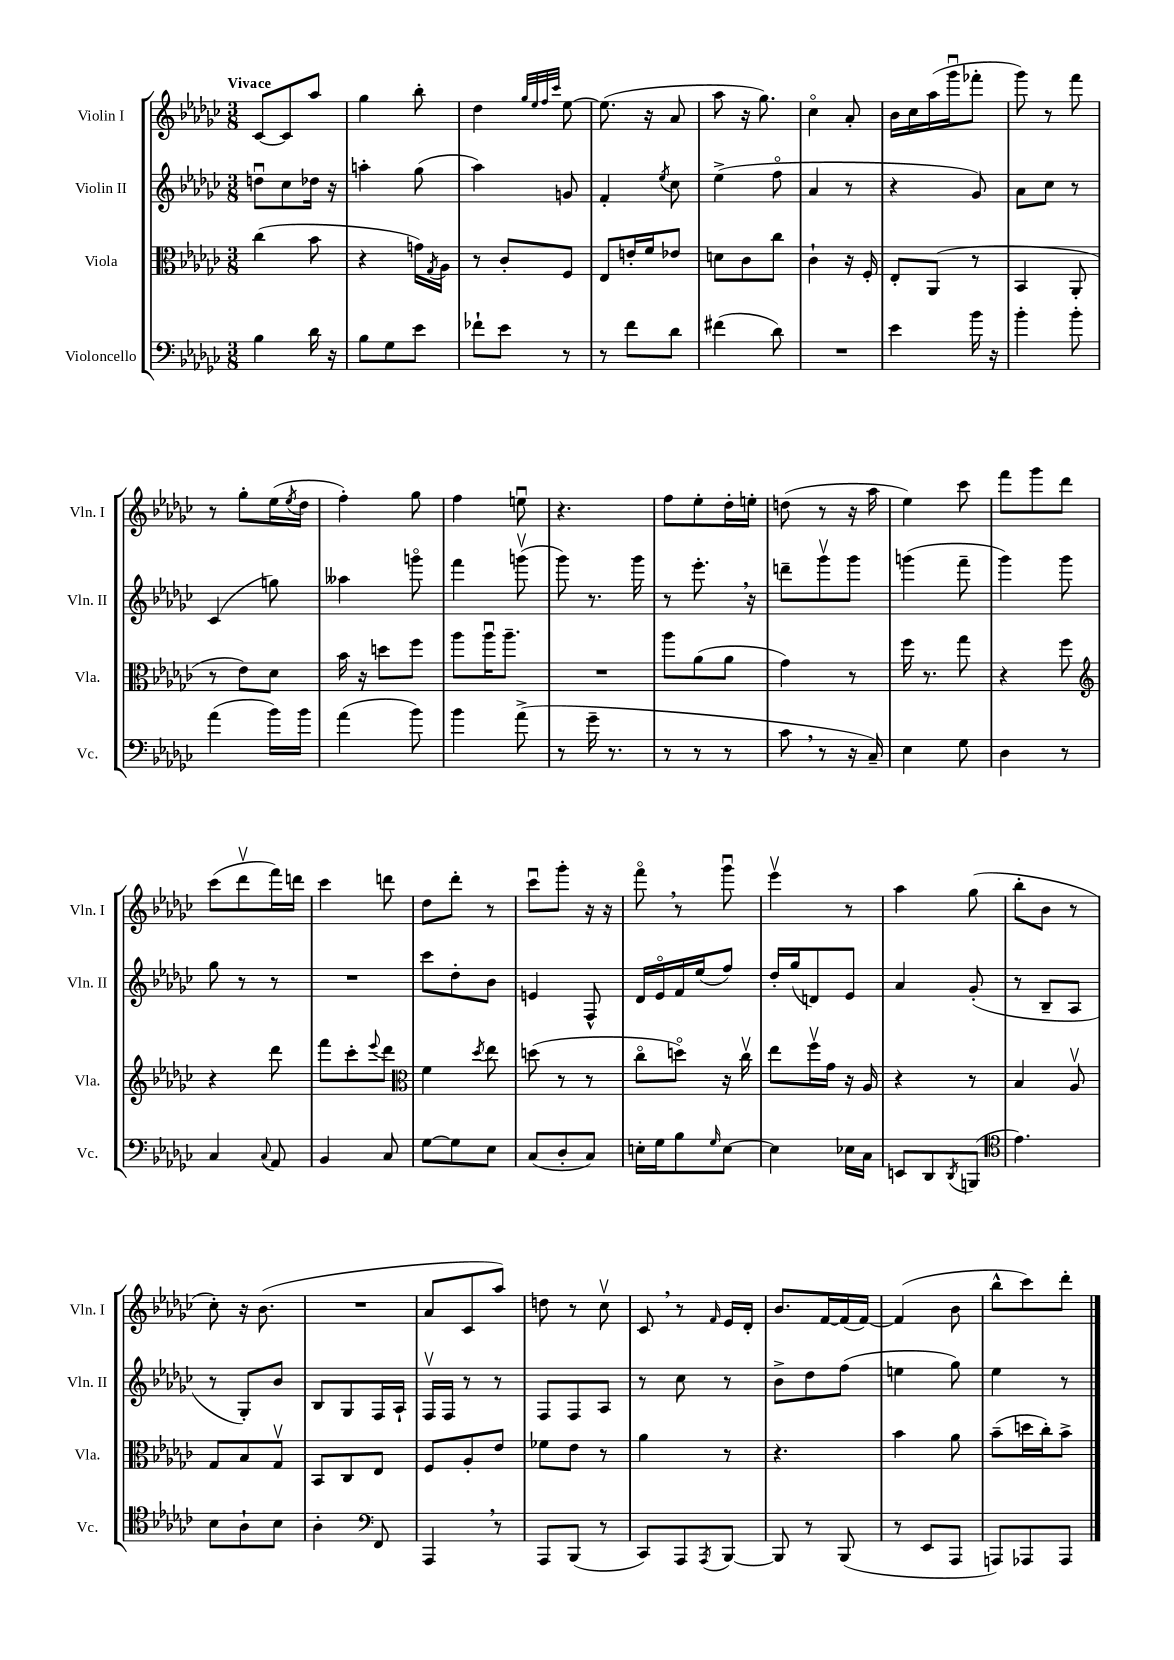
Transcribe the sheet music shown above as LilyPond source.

<<
\new StaffGroup <<
\new Staff = "s0" \with { instrumentName = "Violin I" shortInstrumentName = "Vln. I" } {
    \clef treble \key ges \major \numericTimeSignature \time 3/8 \tempo "Vivace"
    ces'8~ ces'8 aes''8 |
    ges''4 bes''8-. |
    des''4 \grace { ges''32 ees''32 f''32 ces'''32 } ees''8~ |
    ees''8.( r16 aes'8 |
    aes''8 r16 ges''8.) |
    ces''4\flageolet aes'8-. |
    bes'16 ces''16 aes''16( ges'''16\downbow fes'''8-. |
    ges'''8) r8 f'''8 |
    r8 ges''8-. ees''16( \acciaccatura { ees''8 } des''16 |
    f''4-.) ges''8 |
    f''4 e''8\downbow |
    r4. |
    f''8 ees''8-. des''16-. e''16-. |
    d''8( r8 r16 aes''16 |
    ees''4) ces'''8 |
    f'''8 ges'''8 des'''8 |
    ces'''8( des'''8\upbow f'''16) d'''16 |
    ces'''4 d'''8 |
    des''8 des'''8-. r8 |
    ces'''8\downbow ges'''8-. r16 r16 |
    f'''8\flageolet \breathe r8 ges'''8\downbow |
    ees'''4\upbow r8 |
    aes''4 ges''8( |
    bes''8-. bes'8 r8 |
    ces''8-.) r16 bes'8.( |
    R4. |
    aes'8 ces'8 aes''8) |
    d''8 r8 ces''8\upbow |
    ces'8 \breathe r8 \grace { f'16 } ees'16 des'16-. |
    bes'8. f'16~ f'16( f'16~) |
    f'4( bes'8 |
    bes''8-^ ces'''8) des'''8-. \bar "|." |
}
\new Staff = "s1" \with { instrumentName = "Violin II" shortInstrumentName = "Vln. II" } {
    \clef treble \key ges \major \numericTimeSignature \time 3/8
    d''8\downbow ces''8 des''16 r16 |
    a''4-. ges''8( |
    aes''4) g'8 |
    f'4-. \acciaccatura { ees''8 } ces''8 |
    ees''4->( f''8\flageolet |
    aes'4 r8 |
    r4 ges'8) |
    aes'8 ces''8 r8 |
    ces'4( g''8) |
    aeses''4 g'''8\flageolet |
    f'''4 g'''8\upbow( |
    ges'''8) r8. ges'''16 |
    r8 ees'''8.-. \breathe r16 |
    d'''8-- ges'''8\upbow ges'''8 |
    g'''4( f'''8-- |
    ges'''4) ges'''8 |
    ges''8 r8 r8 |
    R4. |
    ces'''8 des''8-. bes'8 |
    e'4 f8-^ |
    des'16 ees'16\flageolet f'16 ees''16( f''8) |
    des''16-. ges''16( d'8) ees'8 |
    aes'4 ges'8-.( |
    r8 bes8-- aes8 |
    r8 ges8-.) bes'8 |
    bes8 ges8 f16 aes16-! |
    f16\upbow f16 r8 r8 |
    f8 f8 aes8 |
    r8 ces''8 r8 |
    bes'8-> des''8 f''8( |
    e''4 ges''8) |
    ees''4 r8 \bar "|." |
}
\new Staff = "s2" \with { instrumentName = "Viola" shortInstrumentName = "Vla." } {
    \clef alto \key ges \major \numericTimeSignature \time 3/8
    ces''4( bes'8 |
    r4 g'16) \acciaccatura { ges8 } aes16 |
    r8 ces'8-. f8 |
    ees8 e'16-. f'16 ees'8 |
    d'8 ces'8 ces''8 |
    ces'4-! r16 f16-. |
    ees8-. aes,8( r8 |
    bes,4 aes,8-. |
    r8 ees'8) des'8 |
    bes'16 r16 d''8 f''8 |
    aes''8 aes''16\downbow aes''8.-- |
    R4. |
    aes''8 aes'8( aes'8 |
    ges'4) r8 |
    f''16 r8. ges''8 |
    r4 f''8 |
    \clef treble r4 des'''8 |
    f'''8 ces'''8-. \appoggiatura { ees'''8 } des'''8 |
    \clef alto f'4 \acciaccatura { des''8 } ees''8 |
    d''8( r8 r8 |
    ces''8\flageolet d''8\flageolet) r16 ces''16\upbow |
    ees''8 f''16\upbow ges'16 r16 aes16 |
    r4 r8 |
    bes4 aes8\upbow |
    ges8 bes8 ges8\upbow |
    bes,8 ces8 ees8 |
    f8 aes8-. ees'8 |
    fes'8 ees'8 r8 |
    aes'4 r8 |
    r4. |
    bes'4 aes'8 |
    bes'8--( d''16 ces''16-.) bes'8-> \bar "|." |
}
\new Staff = "s3" \with { instrumentName = "Violoncello" shortInstrumentName = "Vc." } {
    \clef bass \key ges \major \numericTimeSignature \time 3/8
    bes4 des'16 r16 |
    bes8 ges8 ees'8 |
    fes'8-! ees'8 r8 |
    r8 f'8 des'8 |
    fis'4( des'8) |
    R4. |
    ees'4 bes'16 r16 |
    bes'4-. bes'8-. |
    aes'4( bes'16) bes'16 |
    aes'4( bes'8) |
    bes'4 aes'8->( |
    r8 ges'16-- r8. |
    r8 r8 r8 |
    ces'8 \breathe r8 r16 ces16--) |
    ees4 ges8 |
    des4 r8 |
    ces4 \appoggiatura { ces8 } aes,8 |
    bes,4 ces8 |
    ges8~ ges8 ees8 |
    ces8( des8-. ces8) |
    e16-. ges16 bes8 \grace { ges16 } e8~ |
    e4 ees16 ces16 |
    e,8 des,8 \acciaccatura { des,8 } b,,8( |
    \clef tenor ees'4.) |
    bes8 aes8-! bes8 |
    aes4-. \clef bass f,8 |
    aes,,4 \breathe r8 |
    aes,,8 bes,,8( r8 |
    ces,8) aes,,8 \acciaccatura { aes,,8 } bes,,8~ |
    bes,,8 r8 bes,,8( |
    r8 ees,8 aes,,8 |
    a,,8) aes,,8 aes,,8 \bar "|." |
}
>>
>>
\layout { \context { \Score \remove "Bar_number_engraver" } }
